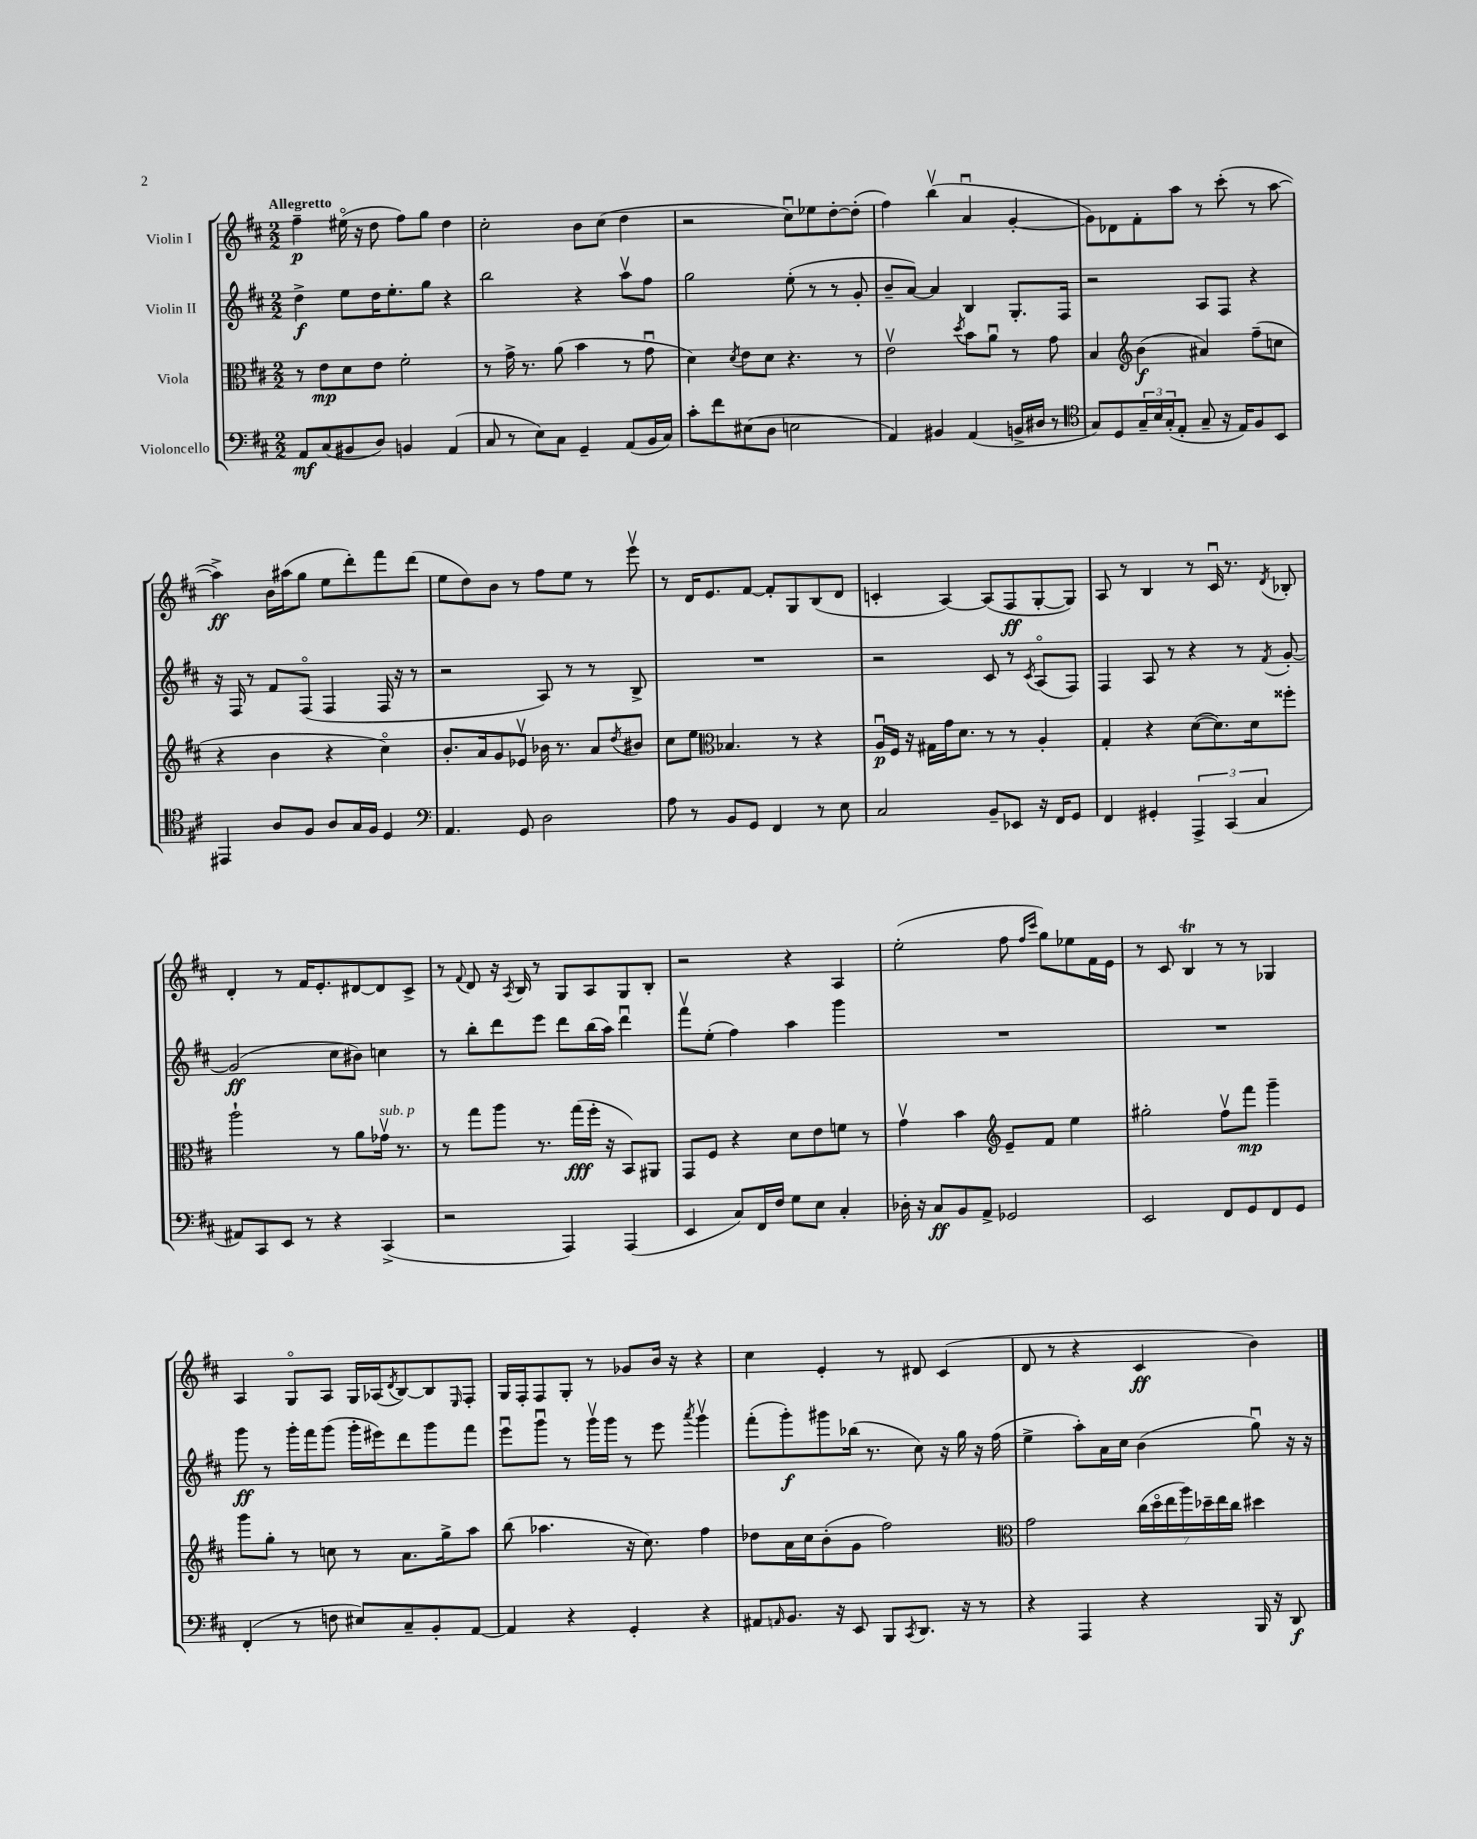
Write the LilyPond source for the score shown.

<<
\new StaffGroup <<
\new Staff = "s0" \with { instrumentName = "Violin I" } {
    \clef treble \key d \major \numericTimeSignature \time 2/2 \tempo "Allegretto"
    fis''4--\p eis''16\flageolet( r16 d''8 fis''8) g''8 d''4 |
    cis''2-. b'8 cis''8( d''4 |
    r2 cis''8\downbow) ees''8 d''8~-. d''8-.( |
    fis''4) b''4\upbow( a'4\downbow g'4~-. |
    g'8) des'8 fis'8-. a''8 r8 cis'''8-.( r8 a''8~ |
    a''4->\ff) b'16 ais''16( g''8 e''8 d'''8-.) fis'''8 d'''8( |
    e''8 d''8) b'8 r8 fis''8 e''8 r8 e'''8\upbow |
    r8 d'16 e'8. fis'8~ fis'8-. g8 b8( d'8 |
    c'4-. a4~) a8( fis8\ff g8~-. g8) |
    a8 r8 b4 r8 cis'16\downbow r8. \acciaccatura { d'8 } bes8-. |
    d'4-. r8 fis'16 e'8.-. dis'8~ dis'8 cis'8-> |
    r8 \appoggiatura { fis'8 } d'8 r16 \acciaccatura { a8 } b16 r8 g8 a8 g8 b8-. |
    r2 r4 a4 |
    e''2-.( fis''8 \grace { fis''16 cis'''16 } g''8) ees''8 fis'16 e'16 |
    r8 cis'8 b4\trill r8 r8 ges4 |
    a4 g8\flageolet a8 g16 aes16( \acciaccatura { d'8 } b8~) b8 \grace { e16 } fis8-. |
    g16 fis16-. fis8 g8-. r8 ges'8 b'16 r16 r4 |
    cis''4 e'4-. r8 dis'8 cis'4( |
    d'8 r8 r4 cis'4\ff b'4) \bar "|." |
}
\new Staff = "s1" \with { instrumentName = "Violin II" } {
    \clef treble \key d \major \numericTimeSignature \time 2/2
    d''4->\f e''8 d''16 e''8.-. g''8 r4 |
    b''2 r4 a''8\upbow fis''8 |
    g''2 e''8-.( r8 r8 g'8-. |
    b'8-- a'8~) a'4 b4 g8.-. fis16 |
    r2 a8 fis8 r4 |
    r16 fis16 r8 fis'8 fis8\flageolet( fis4 fis16 r16 r8 |
    r2 a8) r8 r8 b8-> |
    R1 |
    r2 cis'8 r8 \acciaccatura { cis'8 } a8\flageolet( fis8) |
    fis4 a8 r8 r4 r8 \acciaccatura { fis'8 } g'8~-. |
    g'2\ff( cis''8 bis'8) c''4 |
    r8 b''8-. d'''8 e'''8 d'''8 b''16( a''16) d'''4\downbow |
    fis'''8\upbow e''8-.( fis''4) a''4 g'''4 |
    R1 |
    R1 |
    g'''8\ff r8 g'''16-. fis'''16 g'''8( g'''16-. eis'''16) d'''8 g'''8 fis'''8 |
    e'''8\downbow g'''8\downbow r8 g'''16\upbow g'''16 r8 e'''8 \acciaccatura { a'''8 } g'''4\upbow |
    fis'''8-.( g'''8-.\f) gis'''8 bes''16( r8. cis''8) r16 g''16 r16 fis''16( |
    e''4-> a''8-.) a'16 cis''16 b'4( g''8\downbow) r16 r16 \bar "|." |
}
\new Staff = "s2" \with { instrumentName = "Viola" } {
    \clef alto \key d \major \numericTimeSignature \time 2/2
    r8 e'8\mp d'8 e'8 fis'2-. |
    r8 g'16-> r8. a'8( b'4 r8 g'8\downbow |
    d'4) \acciaccatura { d'8 } e'8 d'8 r4. r8 |
    e'2\upbow \acciaccatura { d''8 } b'8 a'8\downbow r8 g'8 |
    b4 \clef treble b'4\f( ais'4) fis''8--( c''8 |
    r4 b'4 r4 cis''4\flageolet) |
    b'8.-. a'16 g'8 ees'8\upbow bes'16 r8. a'8 \acciaccatura { d''8 } bis'8 |
    cis''8 e''8 \clef alto bes4. r8 r4 |
    a16\downbow\p fis16 r16 gis16 g'16 d'8. r8 r8 a4-. |
    g4-. r4 d'8~( d'8.) d'16 fisis''8-. |
    a''2-! r8 a'8 ges'16\upbow^\markup { \italic "sub. p" } r8. |
    r8 g''8 a''8 r8. g''16\fff( fis''16-. r16 b,8) ais,8 |
    g,8 fis8 r4 d'8 e'8 f'8 r8 |
    g'4\upbow b'4 \clef treble e'8-- fis'8 e''4 |
    gis''2-. fis''8\upbow fis'''8\mp g'''4-- |
    g'''8 g''8-. r8 c''8 r8 a'8. g''16-> a''8 |
    b''8( aes''4. r16 cis''8.) fis''4 |
    des''8 a'16 cis''16 b'8-.( g'8 fis''2) |
    \clef alto g'2 \tuplet 7/4 { cis''16( d''16\flageolet e''16 a''16) des''16-- e''16 cis''16 } dis''4 \bar "|." |
}
\new Staff = "s3" \with { instrumentName = "Violoncello" } {
    \clef bass \key d \major \numericTimeSignature \time 2/2
    a,8\mf cis8( bis,8 d8) b,4 a,4( |
    cis8 r8 e8) cis8 g,4-- a,8( b,16 cis16) |
    cis'8-. fis'8 eis8( d8 e2 |
    a,4) bis,4 a,4( b,16-> dis16 r8 |
    \clef tenor g8) d8 \tuplet 3/2 { g16-- b16 g16-.( } e8-. g8-- r16 e16) fis8 b,8 |
    eis,4 a8 fis8 a8 g16 fis16 d4 |
    \clef bass a,4. g,8 d2 |
    a8 r8 b,8 g,8 fis,4 r8 e8 |
    cis2 b,8-- ees,8 r16 fis,16 g,8 |
    fis,4 gis,4-. \tuplet 3/2 { a,,4-> cis,4( cis4 } |
    ais,8) cis,8 e,8 r8 r4 cis,4->( |
    r2 a,,4) a,,4( |
    e,4 cis8) fis,16 fis16 g8 e8 cis4-. |
    des16-. r16 cis8\ff b,8 a,8-> ges,2 |
    e,2 fis,8 g,8 fis,8 g,8 |
    fis,4-.( r8 f8 eis8) cis8-- b,8-. a,8~ |
    a,4 r4 g,4-. r4 |
    ais,8 \grace { a,16 } b,8. r16 e,8 b,,8 \acciaccatura { cis,8 } d,8. r16 r8 |
    r4 a,,4 r4 b,,16 r16 d,8\f \bar "|." |
}
>>
>>
\layout { \context { \Score \remove "Bar_number_engraver" } }
